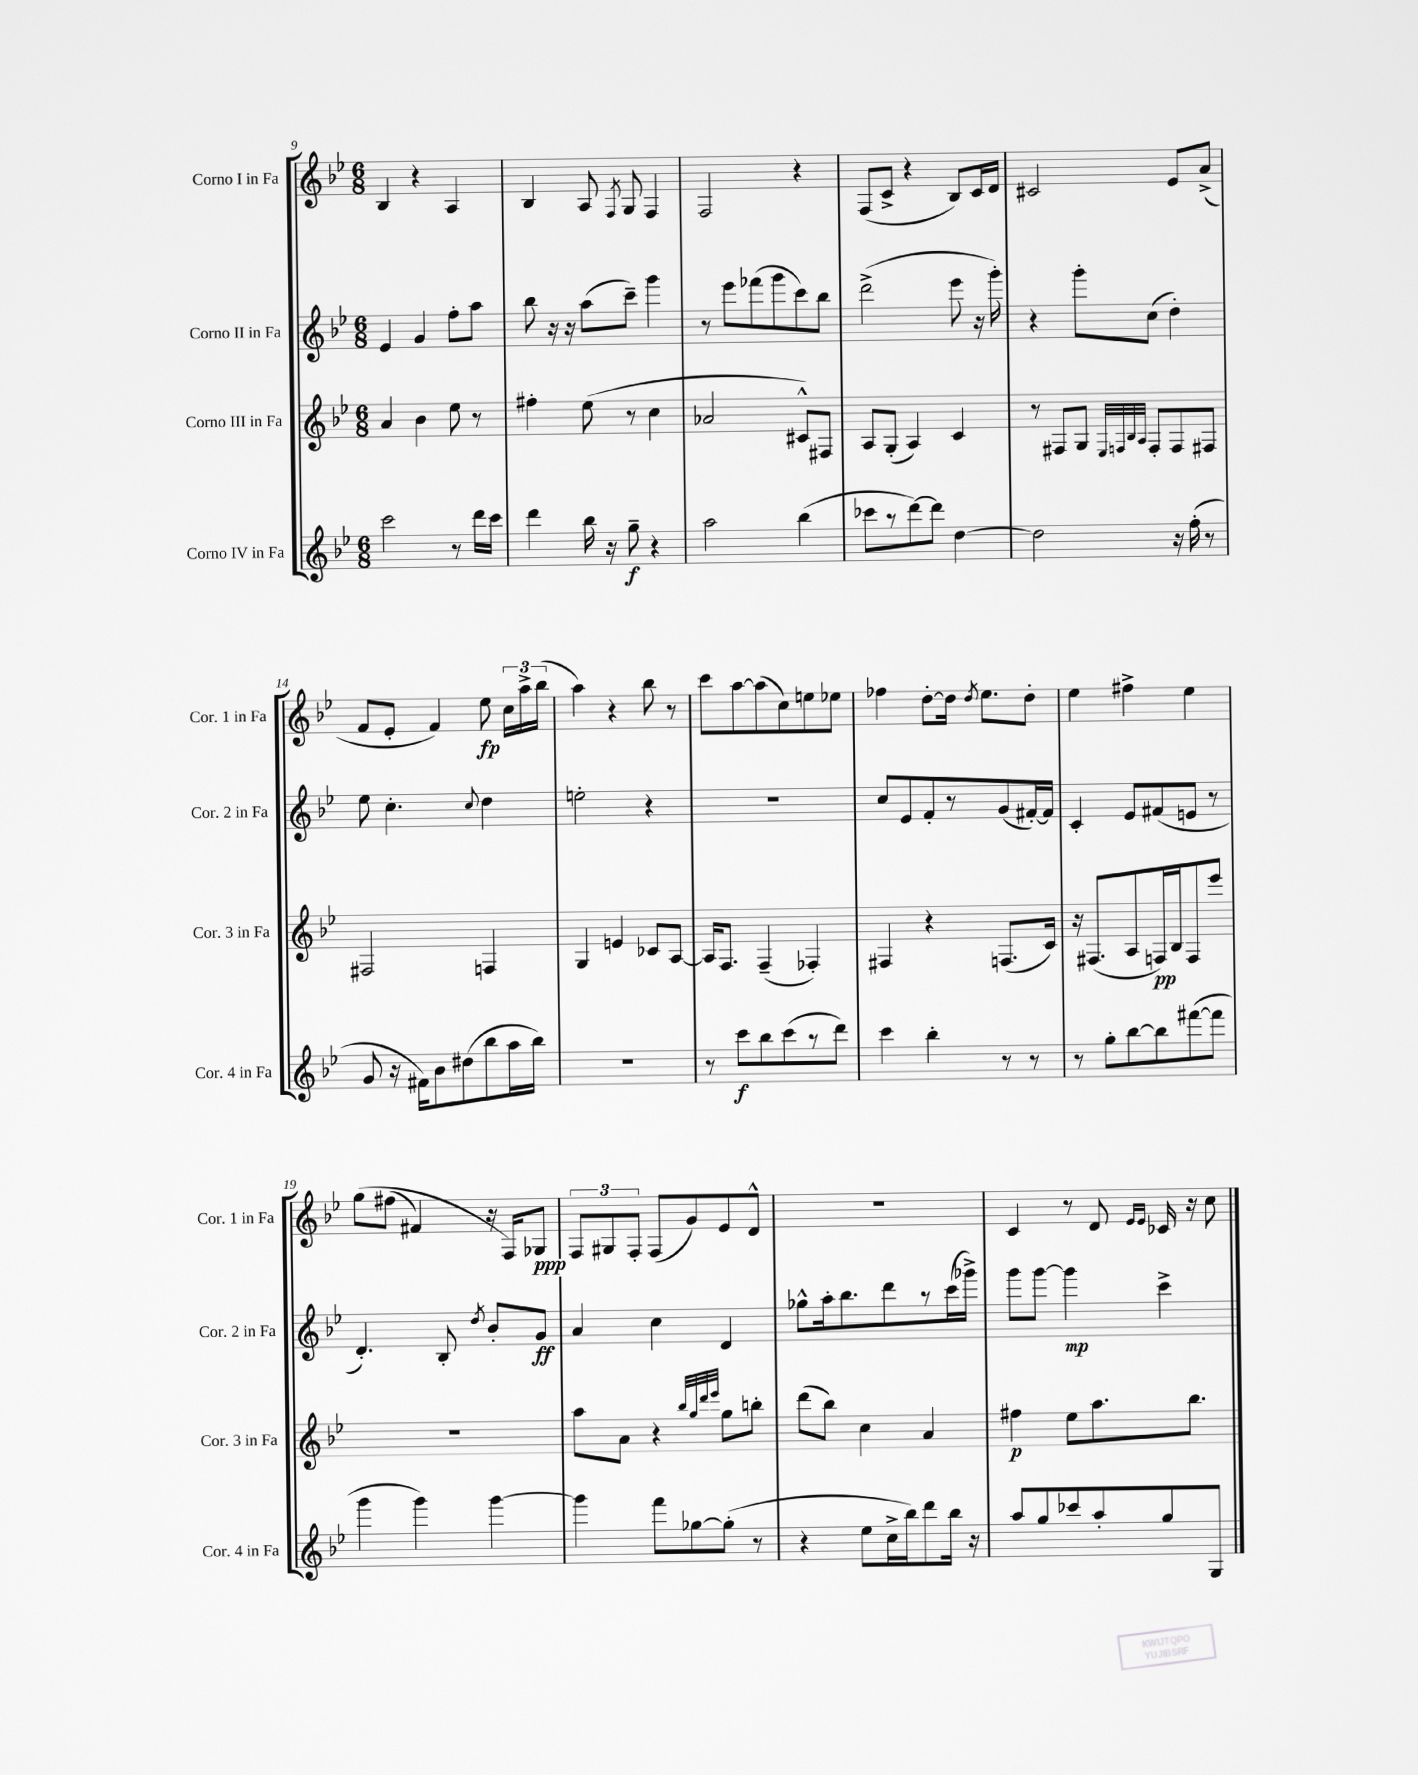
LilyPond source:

<<
\new StaffGroup <<
\new Staff = "s0" \with { instrumentName = "Corno I in Fa" shortInstrumentName = "Cor. 1 in Fa" } {
    \clef treble \key bes \major \numericTimeSignature \time 6/8
    \autoBeamOff bes4 r4 a4 |
    bes4 a8 \acciaccatura { f8 } g8 f4 |
    f2 r4 |
    f8[( c'8]-> r4 bes8[) c'16 d'16] |
    cis'2 ees'8[ a'8]->( |
    f'8[ ees'8]-. f'4) ees''8\fp \tuplet 3/2 { c''16[ a''16-> bes''16]( } |
    a''4) r4 bes''8 r8 |
    c'''8[ a''8~ a''8( c''8) e''8 ees''8] |
    fes''4 d''8[~-. d''16] \acciaccatura { d''8 } ees''8.[ d''8]-. |
    ees''4 fis''4-> ees''4 |
    g''8[\( fis''8]( fis'4) r16 f16[\) ges8]\ppp |
    \tuplet 3/2 { f8[ gis8 f8]-. } f8[( g'8) ees'8 d'8]-^ |
    R2. |
    c'4 r8 d'8 \grace { ees'16[ ees'16] } ces'16 r16 c''8 \bar "|." |
}
\new Staff = "s1" \with { instrumentName = "Corno II in Fa" shortInstrumentName = "Cor. 2 in Fa" } {
    \clef treble \key bes \major \numericTimeSignature \time 6/8
    \autoBeamOff ees'4 g'4 f''8[-. a''8] |
    bes''8 r16 r16 a''8[( c'''8]--) g'''4 |
    r8 ees'''8[ fes'''8( g'''8 c'''8) bes''8] |
    d'''2->( ees'''8 r16 g'''16-.) |
    r4 g'''8[-. c''8]( d''4-.) |
    ees''8 c''4.-. \appoggiatura { c''8 } d''4 |
    e''2-. r4 |
    r2. |
    c''8[ ees'8 f'8-. r8 g'8( fis'16~-.) fis'16] |
    c'4-. ees'8[ fis'8( e'8] r8 |
    d'4.-.) bes8-. \acciaccatura { d''8 } bes'8[-. g'8]\ff |
    a'4 c''4 d'4 |
    ges''8[-^ a''16-. bes''8. d'''8 r8 c'''16( ges'''16]->) |
    g'''8[ g'''8]~ g'''4\mp c'''4-> \bar "|." |
}
\new Staff = "s2" \with { instrumentName = "Corno III in Fa" shortInstrumentName = "Cor. 3 in Fa" } {
    \clef treble \key bes \major \numericTimeSignature \time 6/8
    \autoBeamOff a'4 bes'4 ees''8 r8 |
    fis''4-. ees''8( r8 c''4 |
    aes'2 cis'8[-^) fis8] |
    a8[ g8]-.( a4) c'4 |
    r8 fis8[ g8] \grace { ees32[ f32 bes32 a32] } f8[-. f8 fis8] |
    fis2 f4 |
    g4 e'4 ces'8[ a8]~ |
    a16[ f8.] f4--( fes4-.) |
    fis4 r4 f8.[( c'16]) |
    r16 fis8.[( a8 f16\pp) bes16 f8 ees'''8] |
    R2. |
    a''8[ a'8] r4 \grace { bes''32[ g''32 d'''32 ees'''32] } g''8[ b''8]-. |
    d'''8[( bes''8]) c''4 a'4 |
    fis''4\p ees''8[ a''8. bes''8.] \bar "|." |
}
\new Staff = "s3" \with { instrumentName = "Corno IV in Fa" shortInstrumentName = "Cor. 4 in Fa" } {
    \clef treble \key bes \major \numericTimeSignature \time 6/8
    \autoBeamOff c'''2 r8 d'''16[ c'''16] |
    d'''4 bes''16 r16 g''8--\f r4 |
    a''2 bes''4( |
    ces'''8[ r8 d'''8~) d'''8] d''4~ |
    d''2 r16 f''16-.( r8 |
    g'8 r16 fis'16[) bes'8 dis''8( bes''8 a''16 bes''16]) |
    R2. |
    r8 c'''8[\f bes''8 c'''8( r8 d'''8]) |
    c'''4 bes''4-. r8 r8 |
    r8 g''8[-. bes''8~ bes''8 fis'''8~( fis'''8] |
    g'''4 g'''4) g'''4~ |
    g'''4 f'''8[ ges''8~ ges''8]-.( r8 |
    r4 ees''8[ c''16-> bes''16) d'''8 bes''16] r16 |
    a''8[ g''8 ces'''8 a''8-. g''8 g8] \bar "|." |
}
>>
>>
\layout { \context { \Score currentBarNumber = #9 } }
